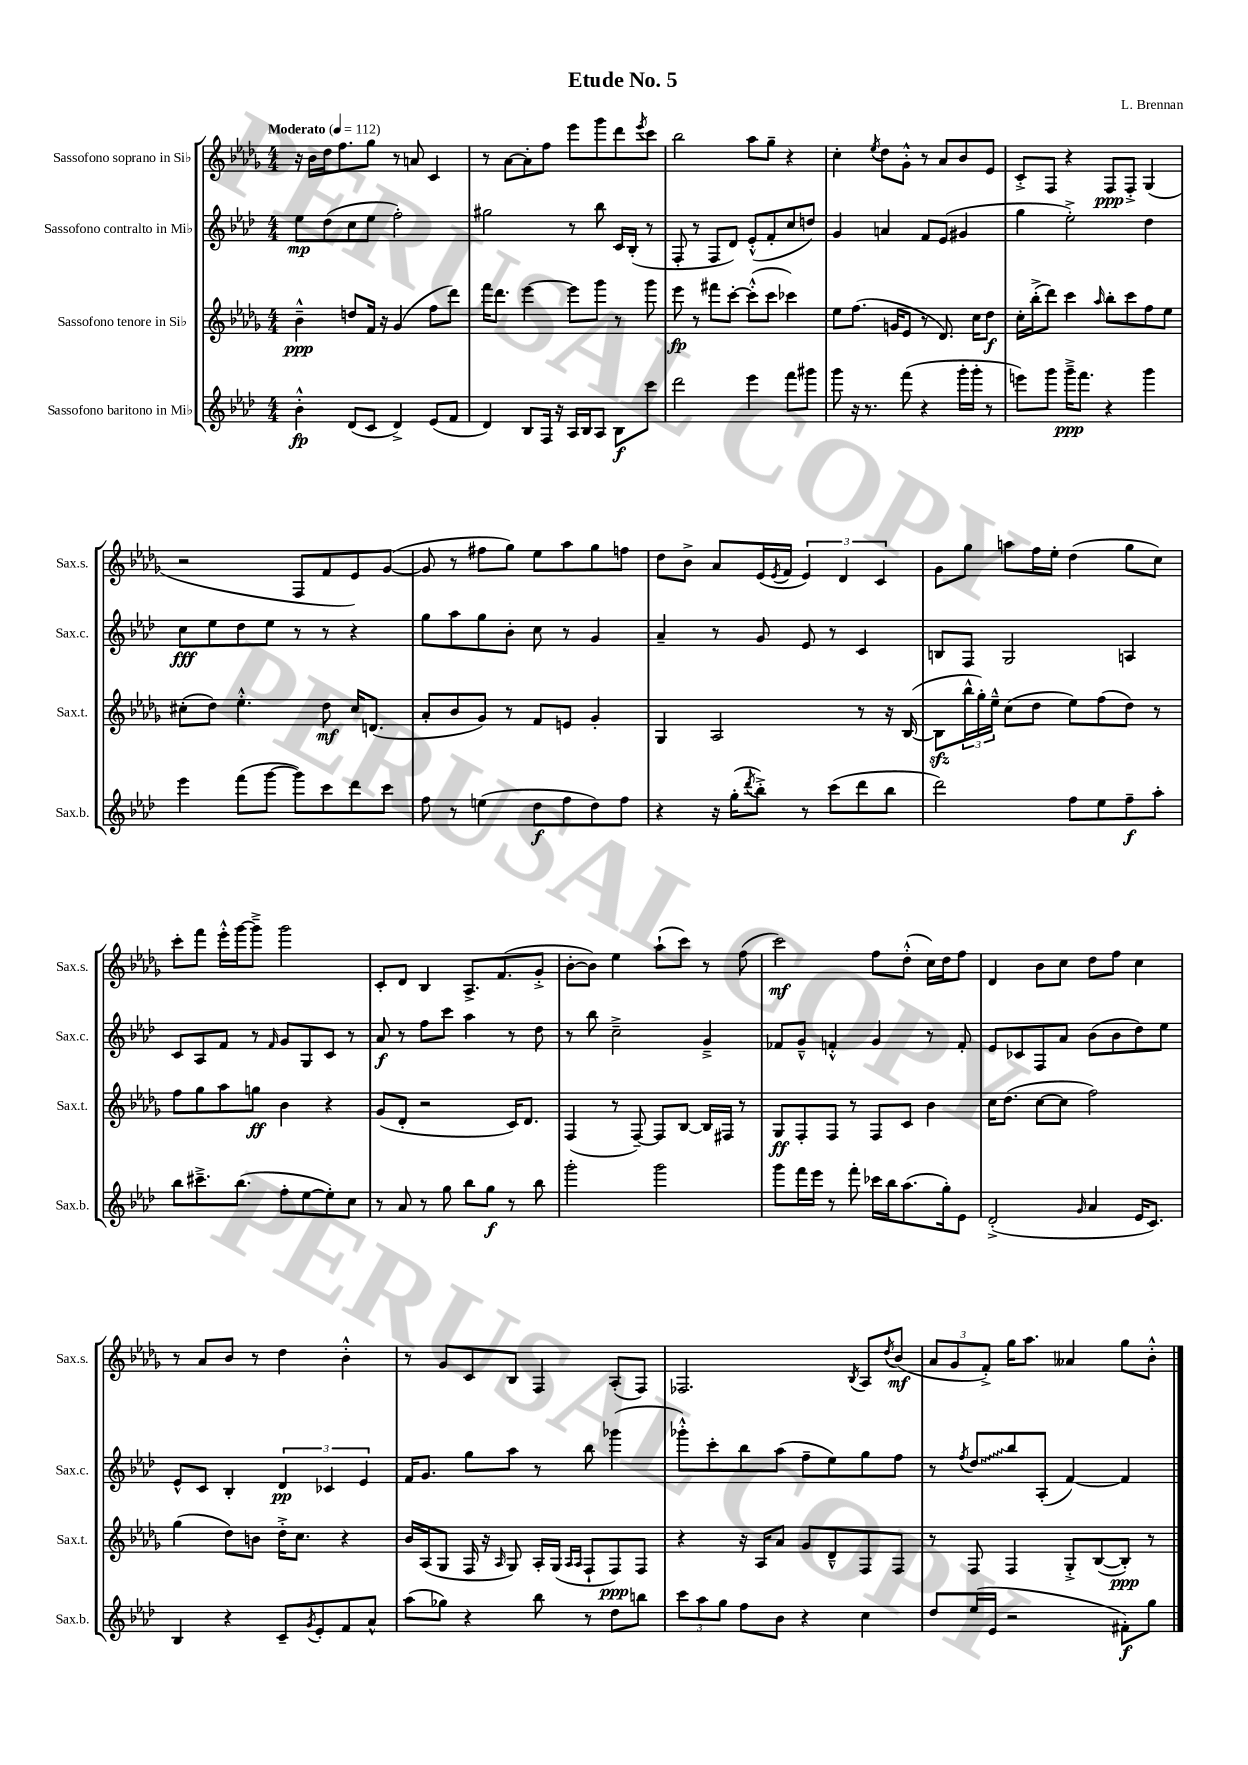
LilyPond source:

\header { title = "Etude No. 5" composer = "L. Brennan" }
<<
\new StaffGroup <<
\new Staff = "s0" \with { instrumentName = "Sassofono soprano in Sib" shortInstrumentName = "Sax.s." } {
    \clef treble \key des \major \numericTimeSignature \time 4/4 \tempo "Moderato" 4 = 112
    r16 bes'16 des''16 f''8. ges''8 r8 a'8 c'4 |
    r8 aes'8~ aes'8-. f''8 ees'''8 ges'''8 des'''8 \acciaccatura { ees'''8 } c'''8 |
    bes''2 aes''8 ges''8-- r4 |
    c''4-. \acciaccatura { ees''8 } des''8 ges'8-.-^ r8 aes'8 bes'8 ees'8 |
    c'8-.-> f8 r4 f8\ppp f8-.-> ges4( |
    r2 f8 f'8 ees'8) ges'8~( |
    ges'8 r8 fis''8 ges''8) ees''8 aes''8 ges''8 f''8 |
    des''8 bes'8-> aes'8 ees'16( \acciaccatura { ees'8 } f'16 \tuplet 3/2 { ees'4) des'4 c'4 } |
    ges'8 ges''8 a''8 f''16 ees''16-. des''4( ges''8 c''8) |
    c'''8-. f'''8 ees'''16-.-^ ges'''16~ ges'''8---> ges'''2 |
    c'8-. des'8 bes4 aes8.-> f'8.( ges'8-.-> |
    bes'8~-. bes'8) ees''4 aes''8-!( c'''8) r8 f''8( |
    c'''2\mf) f''8 des''8-.-^( c''16) des''16 f''8 |
    des'4 bes'8 c''8 des''8 f''8 c''4 |
    r8 aes'8 bes'8 r8 des''4 bes'4-.-^ |
    r8 ges'8 c'8 bes8 f4 aes8-.( f8) |
    fes2. \acciaccatura { bes8 } aes8 \acciaccatura { des''8 } bes'8\mf( |
    \tuplet 3/2 { aes'8 ges'8 f'8-.->) } ges''16 aes''8. aeses'4 ges''8 bes'8-.-^ \bar "|." |
}
\new Staff = "s1" \with { instrumentName = "Sassofono contralto in Mib" shortInstrumentName = "Sax.c." } {
    \clef treble \key aes \major \numericTimeSignature \time 4/4
    ees''8\mp des''8( c''8 ees''8 f''2-.) |
    gis''2 r8 bes''8 c'16 bes16-.( r8 |
    f8-. r8 f8 des'8) ees'8-.-^( f'8-. c''8 d''8) |
    g'4 a'4 f'8 ees'8( gis'4 |
    g''4 ees''2-.->) des''4 |
    c''8\fff ees''8 des''8 ees''8 r8 r8 r4 |
    g''8 aes''8 g''8 bes'8-. c''8 r8 g'4 |
    aes'4-- r8 g'8 ees'8 r8 c'4 |
    b8 f8 g2 a4 |
    c'8 aes8 f'8 r8 \grace { f'16 } g'8 g8 c'8 r8 |
    aes'8\f r8 f''8 c'''8 aes''4 r8 des''8 |
    r8 bes''8 c''2---> g'4---> |
    fes'8 g'8---^ f'4-.-^ g'4 r8 f'8-. |
    ees'8 ces'8 f8 aes'8 bes'8( bes'8 des''8) ees''8 |
    ees'8-^ c'8 bes4-. \tuplet 3/2 { des'4\pp ces'4 ees'4 } |
    f'16 g'8. g''8 aes''8 r8 bes''8 ges'''4( |
    ges'''8-.-^) c'''8-. bes''8 aes''8( f''8-- ees''8) g''8 f''8 |
    r8 \acciaccatura { f''8 } \once \override Glissando.style = #'zigzag des''8\glissando bes''8 aes8-.( f'4~) f'4 \bar "|." |
}
\new Staff = "s2" \with { instrumentName = "Sassofono tenore in Sib" shortInstrumentName = "Sax.t." } {
    \clef treble \key des \major \numericTimeSignature \time 4/4
    bes'4---^\ppp d''8 f'16 r16 ges'4( f''8 des'''8) |
    f'''16 des'''8. ees'''4~ ees'''8 ges'''8 r8 ges'''8 |
    ees'''8\fp r8 fis'''8 c'''8~-. c'''8-.-^( c'''8 ces'''4) |
    ees''8 f''8.( g'16 ees'8 r8 des'8.) c''16 des''8\f |
    c''16-. bes''16-.->( des'''8) c'''4 \grace { aes''16 } bes''8-. c'''8 f''8 ees''8 |
    cis''8-.( des''8) ees''4.-.-^ des''8\mf cis''16 d'8.( |
    aes'8-. bes'8 ges'8) r8 f'8 e'8 ges'4-. |
    ges4 aes2 r8 r16 bes16~( |
    bes8\sfz \tuplet 3/2 { bes''16-^ ges''16-.) ees''16---^ } c''8( des''8 ees''8) f''8( des''8) r8 |
    f''8 ges''8 aes''8 g''8\ff bes'4 r4 |
    ges'8( des'8-. r2 c'16) des'8. |
    f4( r8 f8~--) f8 bes8~ bes16 fis16 r8 |
    ges8\ff f8-. f8 r8 f8 c'8 bes'4 |
    c''16 des''8.( c''8~ c''8 f''2) |
    ges''4( des''8) b'8 des''16-.-> c''8. r4 |
    bes'16 aes16( ges8 f16 r16 \grace { aes16 } ges8) aes16-. ges16( \grace { aes16 aes16 } f8-! f8\ppp) f8 |
    r4 r16 aes16 aes'8 ges'8 des'8---^ f8 f8 |
    r8 f8 f4 ges8-.-> bes8~( bes8-.\ppp) r8 \bar "|." |
}
\new Staff = "s3" \with { instrumentName = "Sassofono baritono in Mib" shortInstrumentName = "Sax.b." } {
    \clef treble \key aes \major \numericTimeSignature \time 4/4
    bes'4-.-^\fp des'8( c'8 des'4->) ees'8( f'8 |
    des'4) bes8 f16 r16 aes16 bes16 aes8 bes8\f c'''8 |
    des'''2 ees'''4 f'''8 gis'''8 |
    g'''8 r16 r8. f'''8( r4 g'''16-. g'''16-. r8 |
    e'''8) g'''8 g'''16--->\ppp f'''8. r4 g'''4 |
    ees'''4 f'''8( g'''8~ g'''8) c'''8 des'''8 c'''8 |
    f''8 r8 e''4( des''8\f f''8 des''8) f''8 |
    r4 r16 g''16-.( \acciaccatura { des'''8 } bes''8-.->) r8 c'''8( des'''8 bes''8 |
    des'''2) f''8 ees''8 f''8--\f aes''8-. |
    bes''8 cis'''8.---> bes''8.( f''8-. ees''8~ ees''8-.) c''8 |
    r8 aes'8 r8 g''8 bes''8 g''8\f r8 bes''8 |
    g'''2-. g'''2 |
    g'''8 f'''16 ees'''16 r8 f'''8-. ces'''16 bes''16 aes''8.( g''16-.) ees'8 |
    des'2-.->( \grace { g'16 } aes'4 ees'16 c'8.) |
    bes4 r4 c'8-- \acciaccatura { g'8 } ees'8-. f'8 aes'8-^ |
    aes''8( ges''8) r4 bes''8 r8 des''8 b''8 |
    \tuplet 3/2 { c'''8 aes''8 g''8 } f''8 bes'8 r4 c''4 |
    des''8 ees''16( ees'16 r2 fis'8-.\f) g''8 \bar "|." |
}
>>
>>
\layout { \context { \Score \remove "Bar_number_engraver" } }
